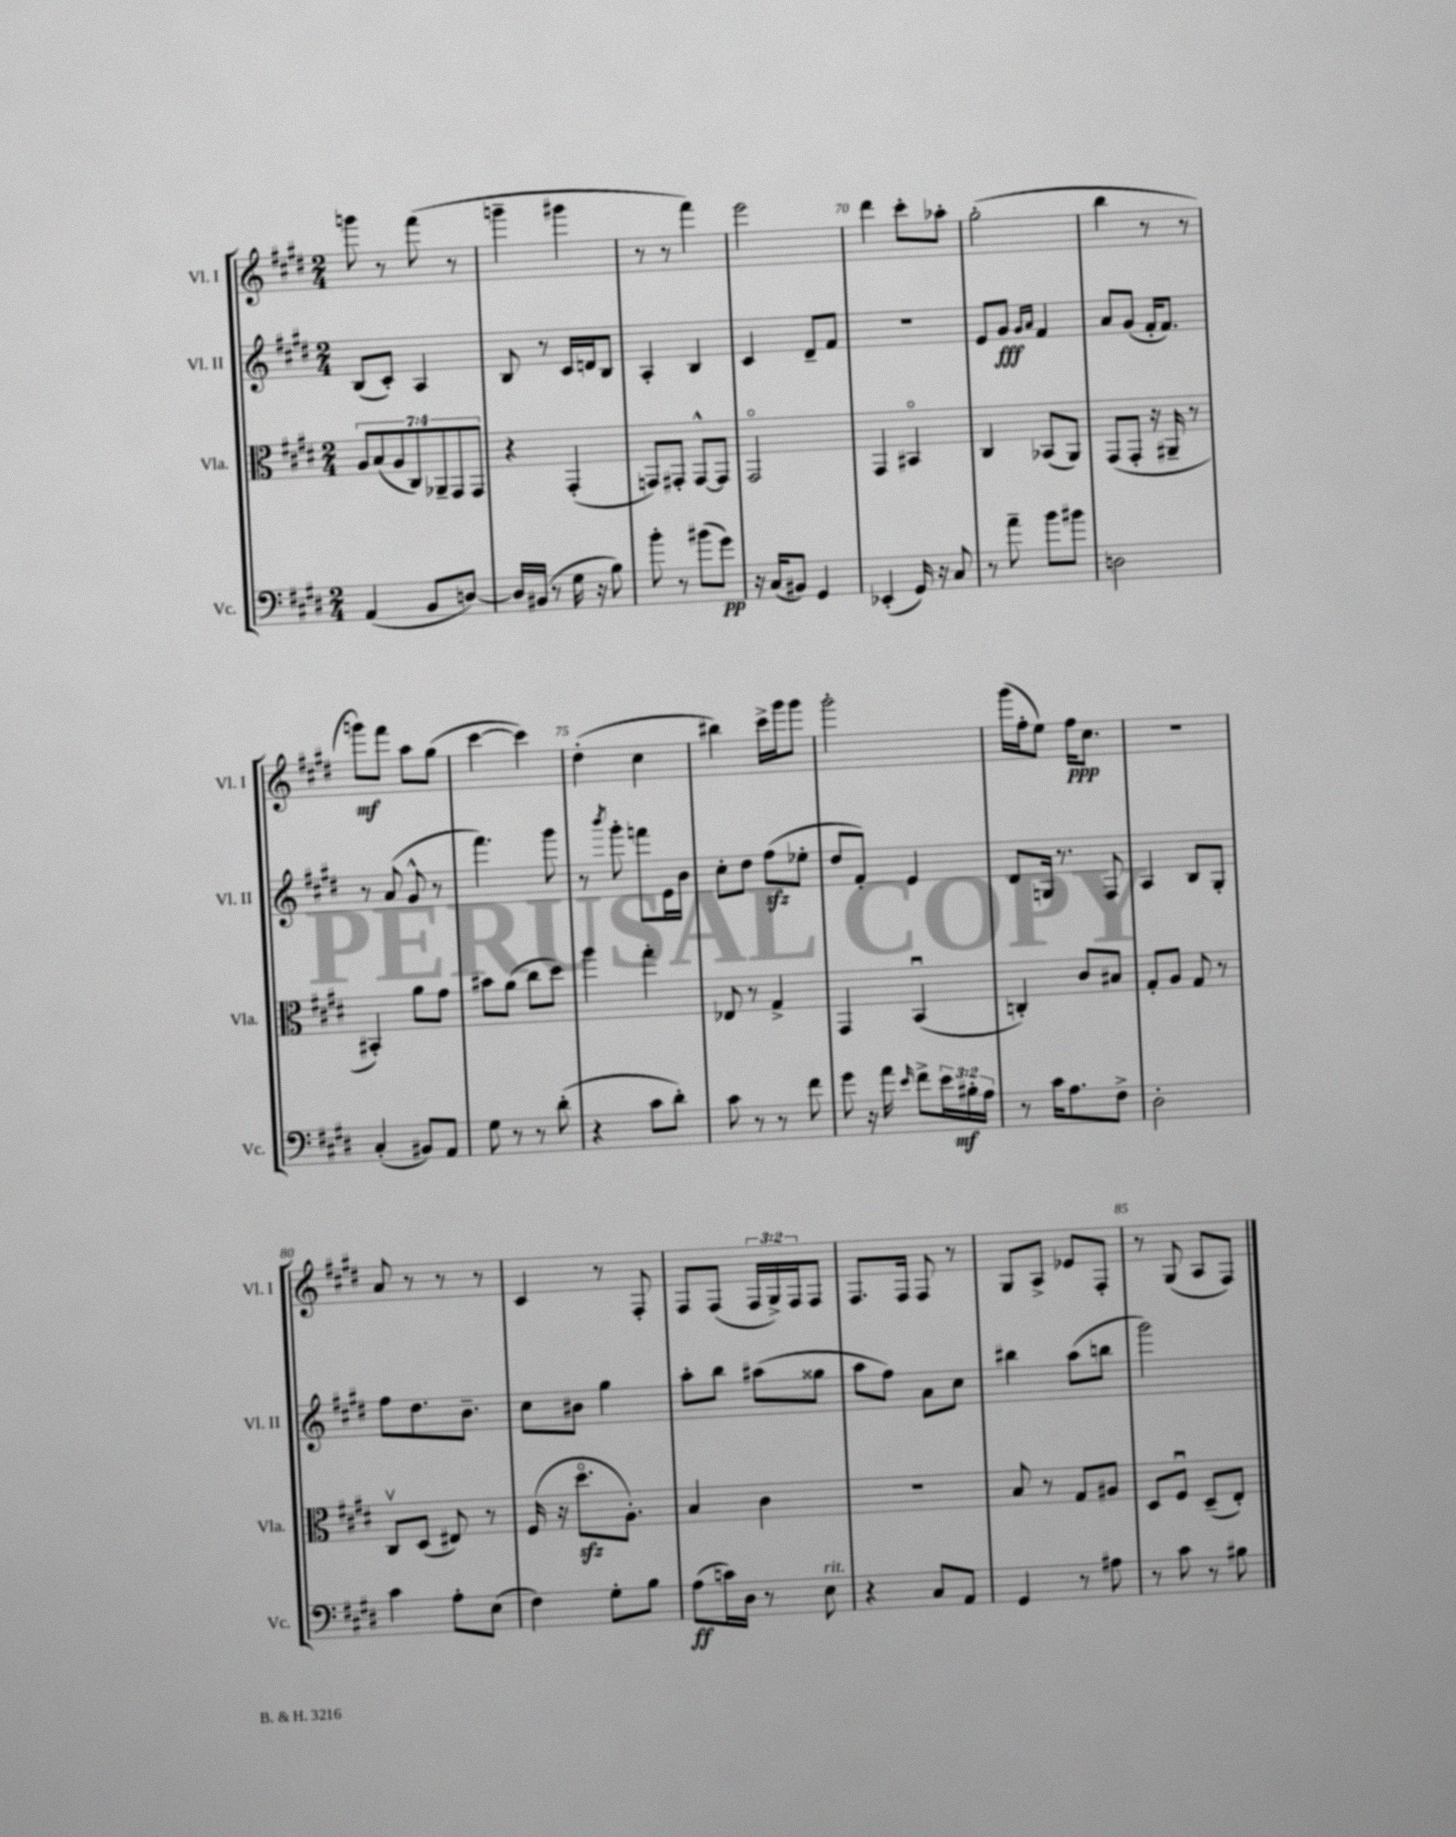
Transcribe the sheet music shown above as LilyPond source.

<<
\new StaffGroup <<
\new Staff = "s0" \with { instrumentName = "Vl. I" shortInstrumentName = "Vl. I" } {
    \clef treble \key e \major \numericTimeSignature \time 2/4 \override Staff.TupletNumber.text = #tuplet-number::calc-fraction-text
    g'''8 r8 fis'''8( r8 |
    g'''4-- gis'''4 |
    r8 r8 fis'''4) |
    e'''2 |
    dis'''4 cis'''8-. aes''8-. |
    gis''2-.( |
    b''4 r8 r8 |
    g'''8\mf) fis'''8 a''8 gis''8( |
    cis'''4~ cis'''4) |
    dis''4-.( cis''4 |
    bis''4) cis'''16-> gis'''16 gis'''8 |
    gis'''2-. |
    gis'''16( fis''16-. e''8) fis''16\ppp cis''8. |
    R2 |
    a'8 r8 r8 r8 |
    cis'4 r8 fis8-. |
    fis8 fis8( \tuplet 3/2 { fis16 gis16->) fis16 } fis8 |
    fis8. fis16 fis8 r8 |
    gis8 a8-> ees'8 fis8-. |
    r8 gis8( a8 fis8) \bar "|." |
}
\new Staff = "s1" \with { instrumentName = "Vl. II" shortInstrumentName = "Vl. II" } {
    \clef treble \key e \major \numericTimeSignature \time 2/4
    b8( cis'8-.) a4 |
    b8 r8 cis'16 d'16 b8 |
    a4-. b4 |
    cis'4 dis'8-- fis'8 |
    R2 |
    e'8 gis'8\fff \grace { gis'16 a'16 } fis'4 |
    a'8 gis'8( fis'16-. fis'8.) |
    r8 a'8( gis'8-^ r8 |
    fis'''4.) gis'''8 |
    r8 \acciaccatura { b'''8 } gis'''8-. f'''8 e'16 b'16 |
    cis''8-. dis''8 fis''8\sfz( ees''8-. |
    dis''8 fis'8-.) e'4 |
    dis'8 g16 r8. fis8 |
    a4 b8 gis8-. |
    fis''8 dis''8. b'8.-- |
    cis''8 bis'8 gis''4 |
    a''8-. b''8 ais''8( gisis''8 |
    a''8 fis''8) a'8 cis''8 |
    bis''4 a''8( b''8 |
    gis'''2) \bar "|." |
}
\new Staff = "s2" \with { instrumentName = "Vla." shortInstrumentName = "Vla." } {
    \clef alto \key e \major \numericTimeSignature \time 2/4 \override Staff.TupletNumber.text = #tuplet-number::calc-fraction-text
    \tuplet 7/4 { a8 b8( a8 cis8) aes,8-- gis,8 gis,8 } |
    r4 gis,4-.( |
    g,8) gis,8-. gis,8~-^ gis,8 |
    gis,2\flageolet |
    gis,4 bis,4\flageolet |
    cis4 bes,8( a,8) |
    gis,8( gis,8-. r16 ais,16-- r8 |
    bis,4-.) a'8 gis'8 |
    bis'8 a'8( cis''8 dis''8) |
    a''4 gis''4-. |
    ees8 r8 gis4-> |
    gis,4 b,4\downbow( |
    c4-.) cis'8 bis8 |
    gis8-. a8 gis8 r8 |
    cis8\upbow dis8( eis8) r8 |
    fis16( r16 dis''8.\flageolet\sfz a8.-.) |
    b4 cis'4 |
    r2 |
    b8 r8 gis8 ais8 |
    dis8 fis8\downbow dis8--( e8-.) \bar "|." |
}
\new Staff = "s3" \with { instrumentName = "Vc." shortInstrumentName = "Vc." } {
    \clef bass \key e \major \numericTimeSignature \time 2/4 \override Staff.TupletNumber.text = #tuplet-number::calc-fraction-text
    a,4( b,8 d8~) |
    d16 bis,16( r8 gis16 r16 b8) |
    b'8-. r8 bis'8( gis'8\pp) |
    r16 cis16( bis,8) gis,4 |
    ees,4-.( gis,16) r16 cis8 |
    r8 a'8-- b'8 bis'8 |
    d2 |
    cis4-.( bis,8) a,8 |
    gis8 r8 r8 dis'8-.( |
    r4 cis'8 dis'8-.) |
    cis'8 r8 r8 fis'8 |
    gis'8 r16 a'16 \grace { e'16 } fis'8-> \tuplet 3/2 { e'16 bis16-.\mf a16 } |
    r8 cis'16 a8. fis8-> |
    dis2-. |
    cis'4 a8-. e8( |
    fis4) gis8-. b8 |
    a8\ff( c'16) dis16 r8 e8^\markup { \italic "rit." } |
    r4 cis8 a,8 |
    gis,4 r8 ais8 |
    r8 cis'8 r8 bis8 \bar "|." |
}
>>
>>
\layout { \context { \Score currentBarNumber = #66 \override BarNumber.break-visibility = ##(#f #t #t) barNumberVisibility = #(every-nth-bar-number-visible 5) } }
